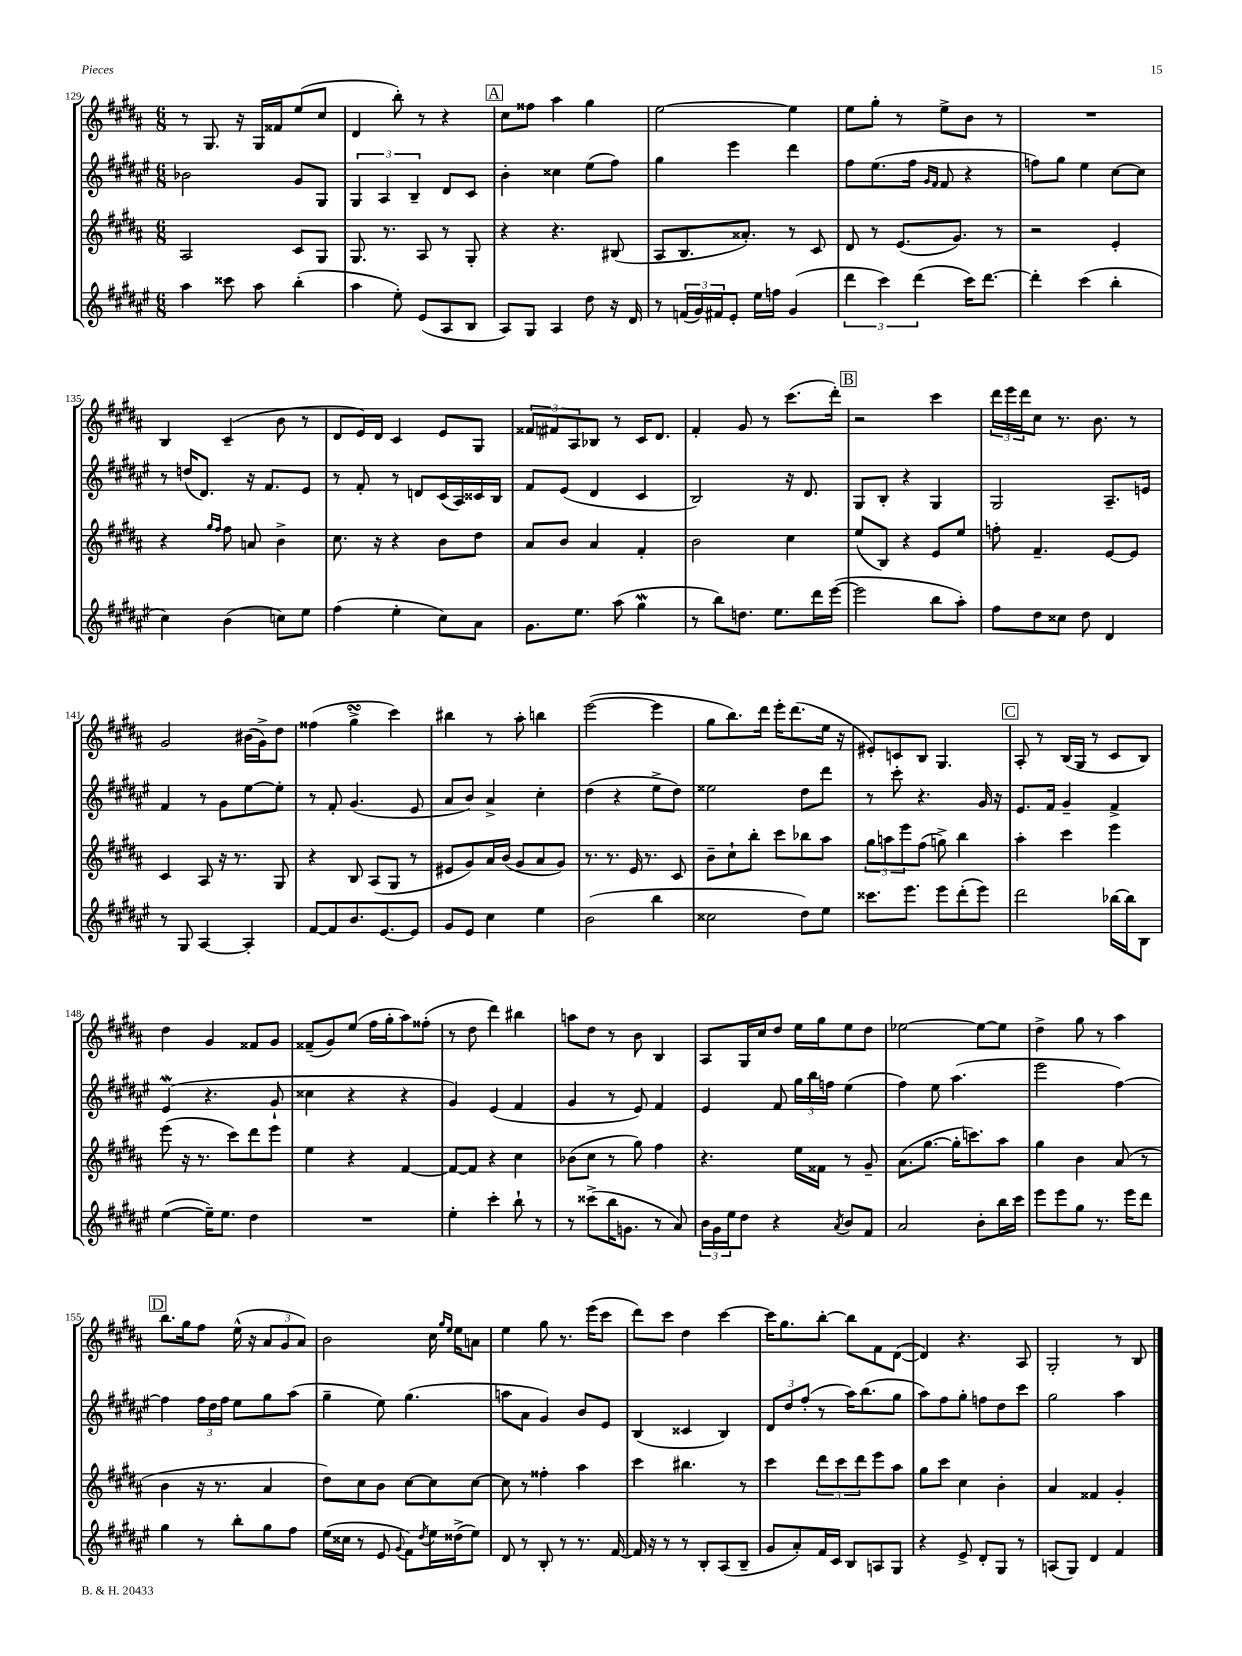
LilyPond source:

<<
\new StaffGroup <<
\new Staff = "s0" {
    \clef treble \key b \major \numericTimeSignature \time 6/8
    r8 gis8. r16 gis16 fisis'16 e''8( cis''8 |
    dis'4 b''8-.) r8 r4 |
    \mark \markup { \box "A" } cis''8 fisis''8 ais''4 gis''4 |
    e''2~ e''4 |
    e''8 gis''8-. r8 e''8-> b'8 r8 |
    R2. |
    b4 cis'4--( b'8 r8 |
    dis'8 e'16) dis'16 cis'4 e'8 gis8 |
    \tuplet 3/2 { fisis'8 fis'8 ais8 } bes8 r8 cis'16 dis'8. |
    fis'4-. gis'8 r8 cis'''8.( dis'''16-.) |
    \mark \markup { \box "B" } r2 cis'''4 |
    \tuplet 3/2 { dis'''16 e'''16 dis'''16 } cis''8 r8. b'8. r8 |
    gis'2 bis'16( gis'16->) dis''8 |
    fisis''4( gis''4->\turn cis'''4) |
    bis''4 r8 ais''8-. b''4 |
    e'''2~( e'''4 |
    gis''8 b''8.) dis'''16 e'''16-. dis'''8.( e''16 r16 |
    eis'8-.) c'8 b8 gis4. |
    \mark \markup { \box "C" } ais8-. r8 b16( gis16 r8 cis'8 b8) |
    dis''4 gis'4 fisis'8 gis'8 |
    fisis'8--( gis'8) e''8( fis''16 gis''16-. ais''8) fisis''8-.( |
    r8 dis''8 dis'''4) bis''4 |
    a''8 dis''8 r8 b'8 b4 |
    ais8 gis16 cis''16 dis''8 e''16 gis''16 e''8 dis''8 |
    ees''2~ ees''8~ ees''8 |
    dis''4-> gis''8 r8 ais''4 |
    \mark \markup { \box "D" } b''8. gis''16 fis''8 e''16-^( r16 \tuplet 3/2 { ais'8 gis'8 ais'8) } |
    b'2 cis''16 \grace { gis''16 e''16 } e''16 a'8 |
    e''4 gis''8 r8. e'''16( cis'''8 |
    dis'''8) cis'''8 dis''4 cis'''4~ |
    cis'''16 gis''8. b''8~-. b''8 fis'8 dis'8~( |
    dis'4) r4. ais8 |
    gis2-. r8 b8 \bar "|." |
}
\new Staff = "s1" {
    \clef treble \key fis \major \numericTimeSignature \time 6/8
    bes'2 gis'8 gis8 |
    \tuplet 3/2 { gis4 ais4 b4-- } dis'8 cis'8 |
    \mark \markup { \box "A" } b'4-. cisis''4 eis''8( fis''8) |
    gis''4 eis'''4 dis'''4 |
    fis''8 eis''8.( fis''16 \grace { gis'16 fis'16 } fis'8 r4 |
    f''8) gis''8 eis''4 cis''8~ cis''8 |
    r8 d''16( dis'8.) r16 fis'8. eis'8 |
    r8 fis'8-. r8 d'8 cis'16( ais16) cisis'16 b16 |
    fis'8 eis'8( dis'4 cis'4 |
    b2) r16 dis'8. |
    \mark \markup { \box "B" } gis8 b8-. r4 gis4 |
    gis2 ais8.-- e'16 |
    fis'4 r8 gis'8 eis''8~ eis''8-. |
    r8 fis'8-. gis'4.( eis'8 |
    ais'8 b'8) ais'4-> cis''4-. |
    dis''4( r4 eis''8-> dis''8) |
    eisis''2 dis''8 dis'''8 |
    r8 cis'''8-. r4. gis'16 r16 |
    \mark \markup { \box "C" } eis'8. fis'16 gis'4-- fis'4-> |
    eis'4\mordent( r4. gis'8-! |
    cisis''4 r4 r4 |
    gis'4) eis'4( fis'4 |
    gis'4 r8 eis'8) fis'4 |
    eis'4 fis'8 \tuplet 3/2 { gis''16 b''16 f''16 } eis''4( |
    fis''4) eis''8 ais''4.( |
    eis'''2 fis''4~) |
    \mark \markup { \box "D" } fis''4 \tuplet 3/2 { fis''16 dis''16 fis''16 } eis''8 gis''8 ais''8( |
    gis''4-- eis''8) gis''4.( |
    a''8 ais'8 gis'4) b'8 eis'8 |
    b4( cisis'4 b4) |
    \tuplet 3/2 { dis'8 dis''8 fis''8-.( } r8 ais''16) b''8.( gis''8 |
    ais''8) fis''8 gis''8-. f''8 dis''8 cis'''8 |
    gis''2 ais''4 \bar "|." |
}
\new Staff = "s2" {
    \clef treble \key b \major \numericTimeSignature \time 6/8
    ais2 cis'8 gis8 |
    gis8. r8. ais8 r8 gis8-. |
    \mark \markup { \box "A" } r4 r4. bis8( |
    ais8 b8. aisis'8.-.) r8 cis'8 |
    dis'8 r8 e'8.( gis'8.) r8 |
    r2 e'4-. |
    r4 \grace { gis''16 fis''16 } fis''8 a'8 b'4-> |
    cis''8. r16 r4 b'8 dis''8 |
    ais'8 b'8 ais'4 fis'4-. |
    b'2 cis''4 |
    \mark \markup { \box "B" } e''8( b8) r4 e'8 e''8 |
    f''8-. fis'4.-- e'8~ e'8 |
    cis'4 ais8 r16 r8. gis8 |
    r4 b8 ais8( gis8 r8 |
    eis'8 gis'8) ais'16 b'16( gis'8 ais'8 gis'8) |
    r8. r8. e'16 r8. cis'8 |
    b'8-- cis''8-! b''8-. cis'''8 bes''8 ais''8 |
    \tuplet 3/2 { gis''8 a''8 e'''8 } fis''8( g''8->) b''4 |
    \mark \markup { \box "C" } ais''4-. cis'''4 e'''4 |
    e'''8( r16 r8. cis'''8) dis'''8 e'''8 |
    e''4 r4 fis'4~ |
    fis'8~ fis'8 r4 cis''4 |
    bes'8( cis''8 r8 gis''8) fis''4 |
    r4. e''16 fisis'16 r8 gis'8-- |
    ais'8.( gis''8.~ gis''16-. c'''8.) ais''8 |
    gis''4 b'4 ais'8( r8 |
    \mark \markup { \box "D" } b'4 r16 r8. ais'4 |
    dis''8) cis''8 b'8 cis''8~ cis''8 cis''8~ |
    cis''8 r8 fisis''4-. ais''4 |
    cis'''4 bis''4. r8 |
    cis'''4 \tuplet 3/2 { dis'''8 cis'''8 dis'''8 } e'''8 ais''8 |
    gis''8 cis'''8 cis''4 b'4-. |
    ais'4 fisis'4 gis'4-. \bar "|." |
}
\new Staff = "s3" {
    \clef treble \key fis \major \numericTimeSignature \time 6/8
    ais''4 cisis'''8 ais''8 b''4-.( |
    ais''4 eis''8-.) eis'8( ais8 b8 |
    \mark \markup { \box "A" } ais8) gis8 ais4 dis''8 r16 dis'16 |
    r8 \tuplet 3/2 { f'16( gis'16) fis'16 } eis'8-. eis''16 f''16 gis'4( |
    \tuplet 3/2 { dis'''4 cis'''4) dis'''4( } cis'''16) dis'''8.~ |
    dis'''4-. cis'''4( b''4-. |
    cis''4) b'4( c''8) eis''8 |
    fis''4( eis''4-. cis''8) ais'8 |
    gis'8. eis''8. ais''8( gis''4\mordent |
    r8 b''8) d''8. eis''8. dis'''16 eis'''16~( |
    \mark \markup { \box "B" } eis'''2 b''8 ais''8-.) |
    fis''8 dis''8 cisis''8 dis''8 dis'4 |
    r8 gis8 ais4~ ais4-. |
    fis'8~ fis'8 b'8. eis'8.~ eis'8 |
    gis'8 eis'8 cis''4 eis''4 |
    b'2( b''4 |
    cisis''2 dis''8) eis''8 |
    cisis'''8. eis'''8. eis'''8 dis'''8-.( eis'''8) |
    \mark \markup { \box "C" } dis'''2 bes''16~ bes''16 b8 |
    eis''4~( eis''16--) eis''8. dis''4 |
    R2. |
    eis''4-. cis'''4-. b''8-! r8 |
    r8 cisis'''8->( b''16 g'8. r8 ais'8) |
    \tuplet 3/2 { b'16 gis'16 eis''16 } dis''8 r4 \acciaccatura { ais'8 } b'8 fis'8 |
    ais'2 b'8-. b''16 cis'''16 |
    eis'''8 eis'''8 gis''8 r8. eis'''16 dis'''8 |
    \mark \markup { \box "D" } gis''4 r8 b''8-. gis''8 fis''8 |
    eis''16( cisis''16 r8 eis'8 \appoggiatura { gis'8 } fis'8) \acciaccatura { dis''8 } eis''16 disis''16->( eis''8) |
    dis'8 r8 b8-. r8 r8. fis'16~ |
    fis'16 r16 r8 r8 b8-. ais8( b8-- |
    gis'8 ais'8-.) fis'16 cis'16 b8 a8 gis8 |
    r4 eis'8-> dis'8-. gis8 r8 |
    a8( gis8) dis'4 fis'4 \bar "|." |
}
>>
>>
\layout { \context { \Score currentBarNumber = #129 } }
